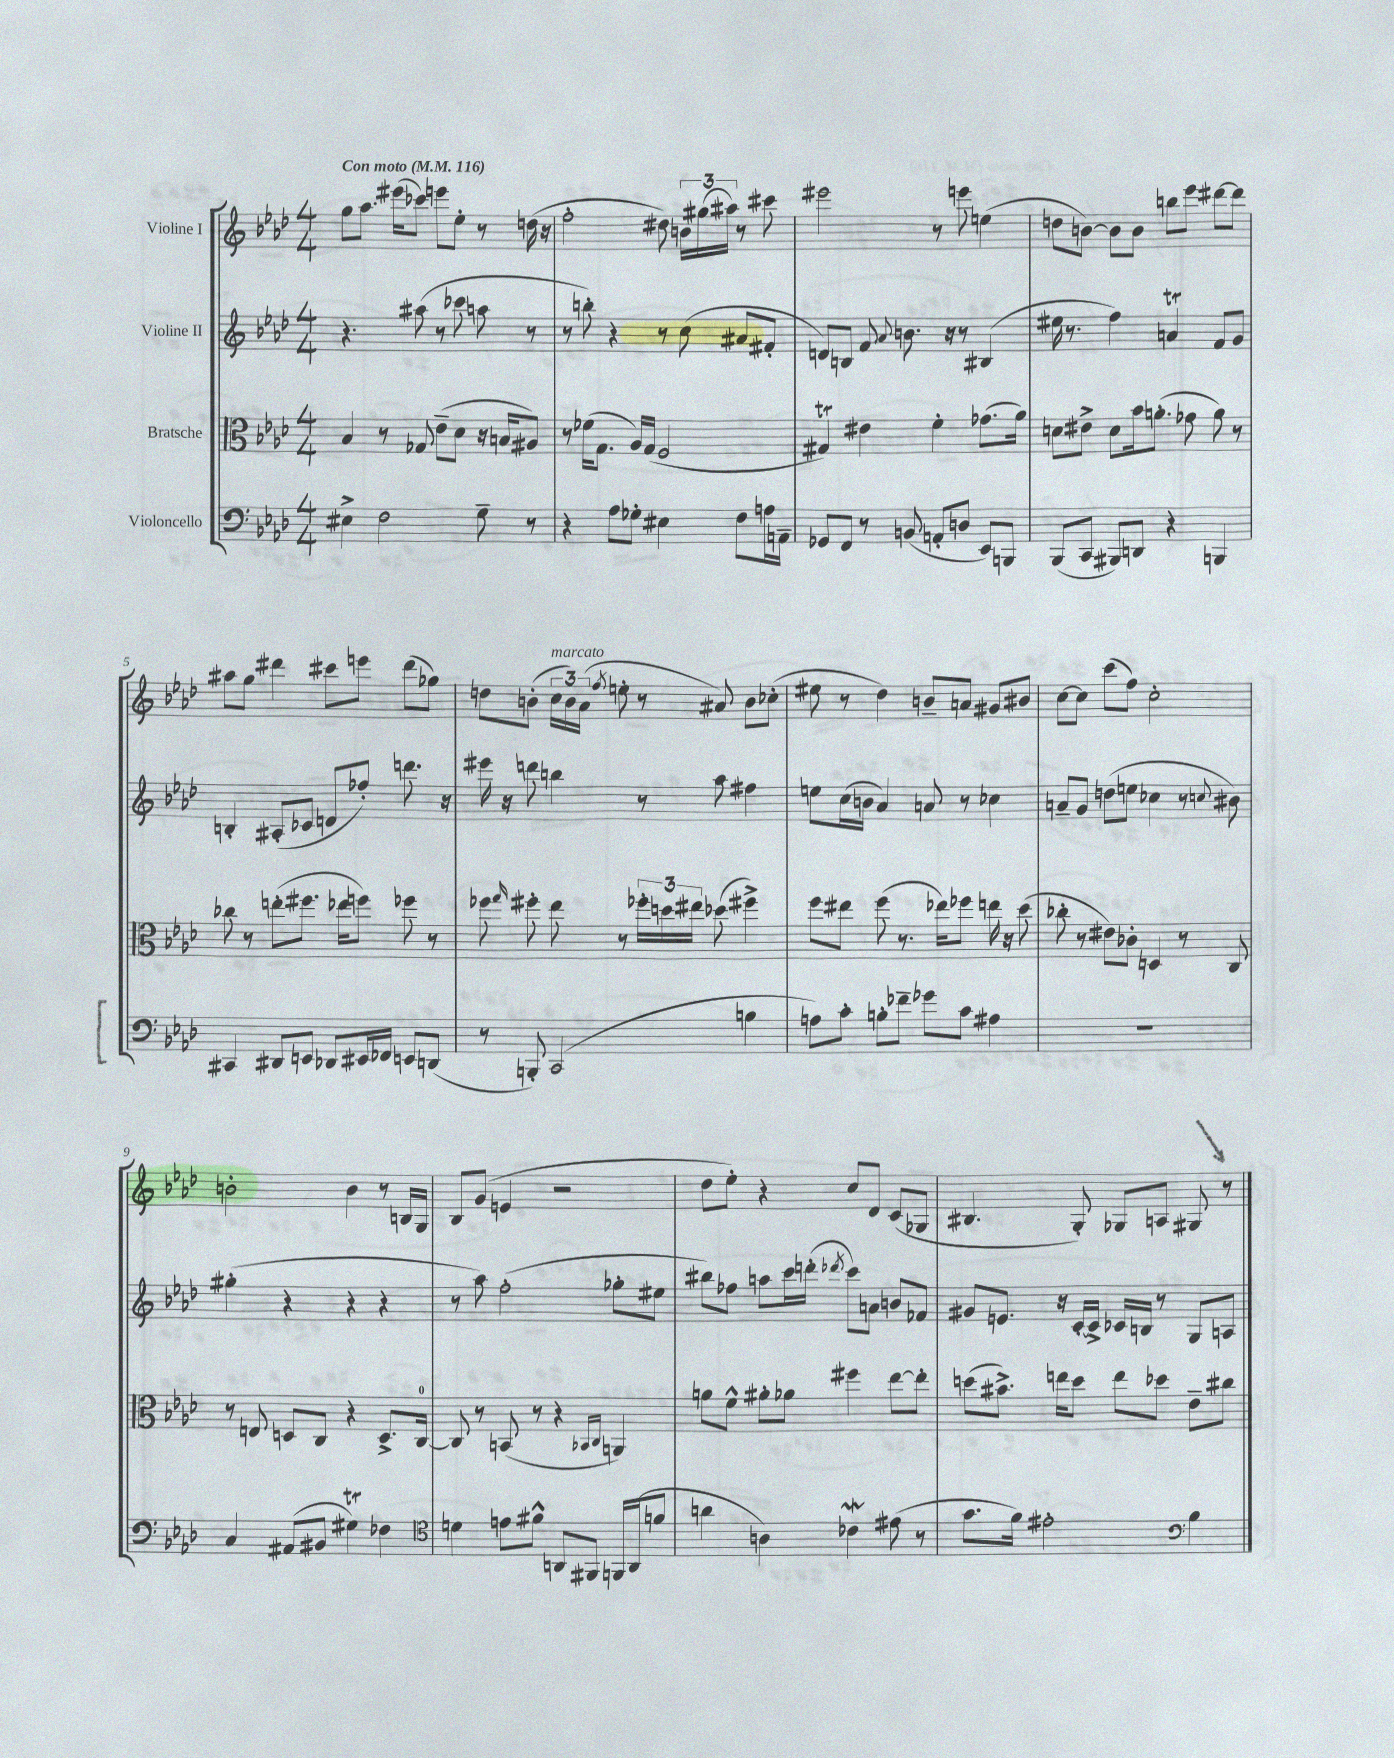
<<
\new StaffGroup <<
\new Staff = "s0" \with { instrumentName = "Violine I" } {
    \clef treble \key aes \major \numericTimeSignature \time 4/4 \tempo "Con moto" 4 = 116
    \autoBeamOff g''8[ aes''8.] eis'''16[( ces'''8]) e'''8[ ees''8]-. r8 d''16( r16 |
    f''2-. dis''8) \tuplet 3/2 { b'16[ gis''16( ais''16]) } r8 cis'''8 |
    eis'''2 r8 e'''8 e''4( |
    d''8[ b'8]~) b'8[ b'8] b''8[ ees'''8] dis'''8[~ dis'''8] |
    ais''8[ g''8] dis'''4 cis'''8[ e'''8] dis'''8[( ges''8]) |
    d''8[ b'8]-.( \tuplet 3/2 { c''16[^\markup { \italic "marcato" } b'16) aes'16]( } \acciaccatura { f''8 } e''8-. r8 ais'8) b'8[ ces''8]-.( |
    eis''8 r8 des''4) b'8[-- a'8] gis'8[ bis'8] |
    c''8[~ c''8] c'''8[( f''8]) c''2-. |
    b'2-. b'4 r8 b16[ g16] |
    bes8[ g'8]( e'4 r2 |
    des''8[ ees''8]-.) r4 c''8[ des'8] c'8[( ges8] |
    bis4. g8-.) ges8[ a8] gis8 r8 \bar "|." |
}
\new Staff = "s1" \with { instrumentName = "Violine II" } {
    \clef treble \key aes \major \numericTimeSignature \time 4/4
    \autoBeamOff r4. ais''8( r8 ces'''8 a''8 r8 |
    r8 b''8-.) r4 r8 c''8( ais'8[ fis'8]-. |
    d'8[) b8] f'8 \appoggiatura { aes'8 } b'8. r16 r8 bis4( |
    eis''16 r8. f''4) a'4\trill f'8[ g'8] |
    b4-. ais8[-.( ces'8] d'8[ fes''8]-.) d'''8. r16 |
    eis'''16 r16 d'''8 b''4 r8 aes''8 fis''4 |
    e''8[ c''16( b'16] aes'4) a'8 r8 ces''4 |
    a'8[-- g'8] d''8[( e''8] ces''4 r8 \appoggiatura { c''8 } bis'8) |
    gis''4-.( r4 r4 r4 |
    r8 aes''8) f''2-.( ges''8[-. eis''8] |
    bis''8[) fes''8] a''8[ c'''16 d'''16]-.( \acciaccatura { des'''8 } c'''8[) a'8] b'8[ fes'8] |
    gis'8[ e'8.] r16 c'16[~-. c'16]-> ces'16[ b16] r8 g8[ a8] \bar "|." |
}
\new Staff = "s2" \with { instrumentName = "Bratsche" } {
    \clef alto \key aes \major \numericTimeSignature \time 4/4
    \autoBeamOff bes4 r8 ges8 ees'8[--( des'8] r16 b16[ ais8]) |
    r8 fes'16[( g8.] aes16[) g16]( f2 |
    gis4\trill) eis'4 f'4-. ges'8.[( aes'16]) |
    d'8[ eis'8]-> d'8[ bes'16 a'8.]-.( ges'8 a'8) r8 |
    ces''8 r8 e''8[-.( fis''8.] ees''16[ f''8]) fes''8 r8 |
    fes''8 \grace { g''16 } fis''8-. ees''8 r8 \tuplet 3/2 { fes''16[-. d''16 eis''16] } des''8( fis''4->) |
    f''8[ eis''8] f''8( r8. ees''16[) fes''8] e''16 r16 des''8( |
    ces''8-. r8 eis'8[) ces'8]-. d4 r8 c8 |
    r8 e8 d8[ c8] r4 d8.[-> c16]-0~ |
    c8 r8 b,8( r8 r4 \grace { bes,16[ c16] } a,4) |
    a'8[ f'8]-^ ais'8[-. aes'8] fis''4 ees''8[~ ees''8]-. |
    d''8[( bis'8.]->) e''16[ d''8] e''8[ des''8] ees'8[-- cis''8] \bar "|." |
}
\new Staff = "s3" \with { instrumentName = "Violoncello" } {
    \clef bass \key aes \major \numericTimeSignature \time 4/4
    \autoBeamOff eis4-> f2 g8-- r8 |
    r4 aes8[ ges8]-. eis4 f8[ a16 a,16]-- |
    ges,8[ f,8] r8 b,8( a,8[-. d8] ees,8[) b,,8] |
    bes,,8[( c,8] bis,,8[) d,8] r4 b,,4 |
    cis,4 dis,8[ e,8] des,8[ eis,16 fes,16] e,8[ d,8]( |
    r8 b,,8-.) c,2( b4 |
    a8[) c'8]-. b8[-. fes'8]-- ges'8[ c'8] ais4 |
    r1 |
    c4 ais,8[( bis,8] gis4\trill) fes4 |
    \clef tenor d'4 e'8[ fis'8]-^ a,8[ fis,8] f,16[ a,16( f'8] |
    a'4 a4) ces'4\mordent eis'8( r8 |
    g'8.[ f'16]) eis'2-. \clef bass bes4 \bar "|." |
}
>>
>>
